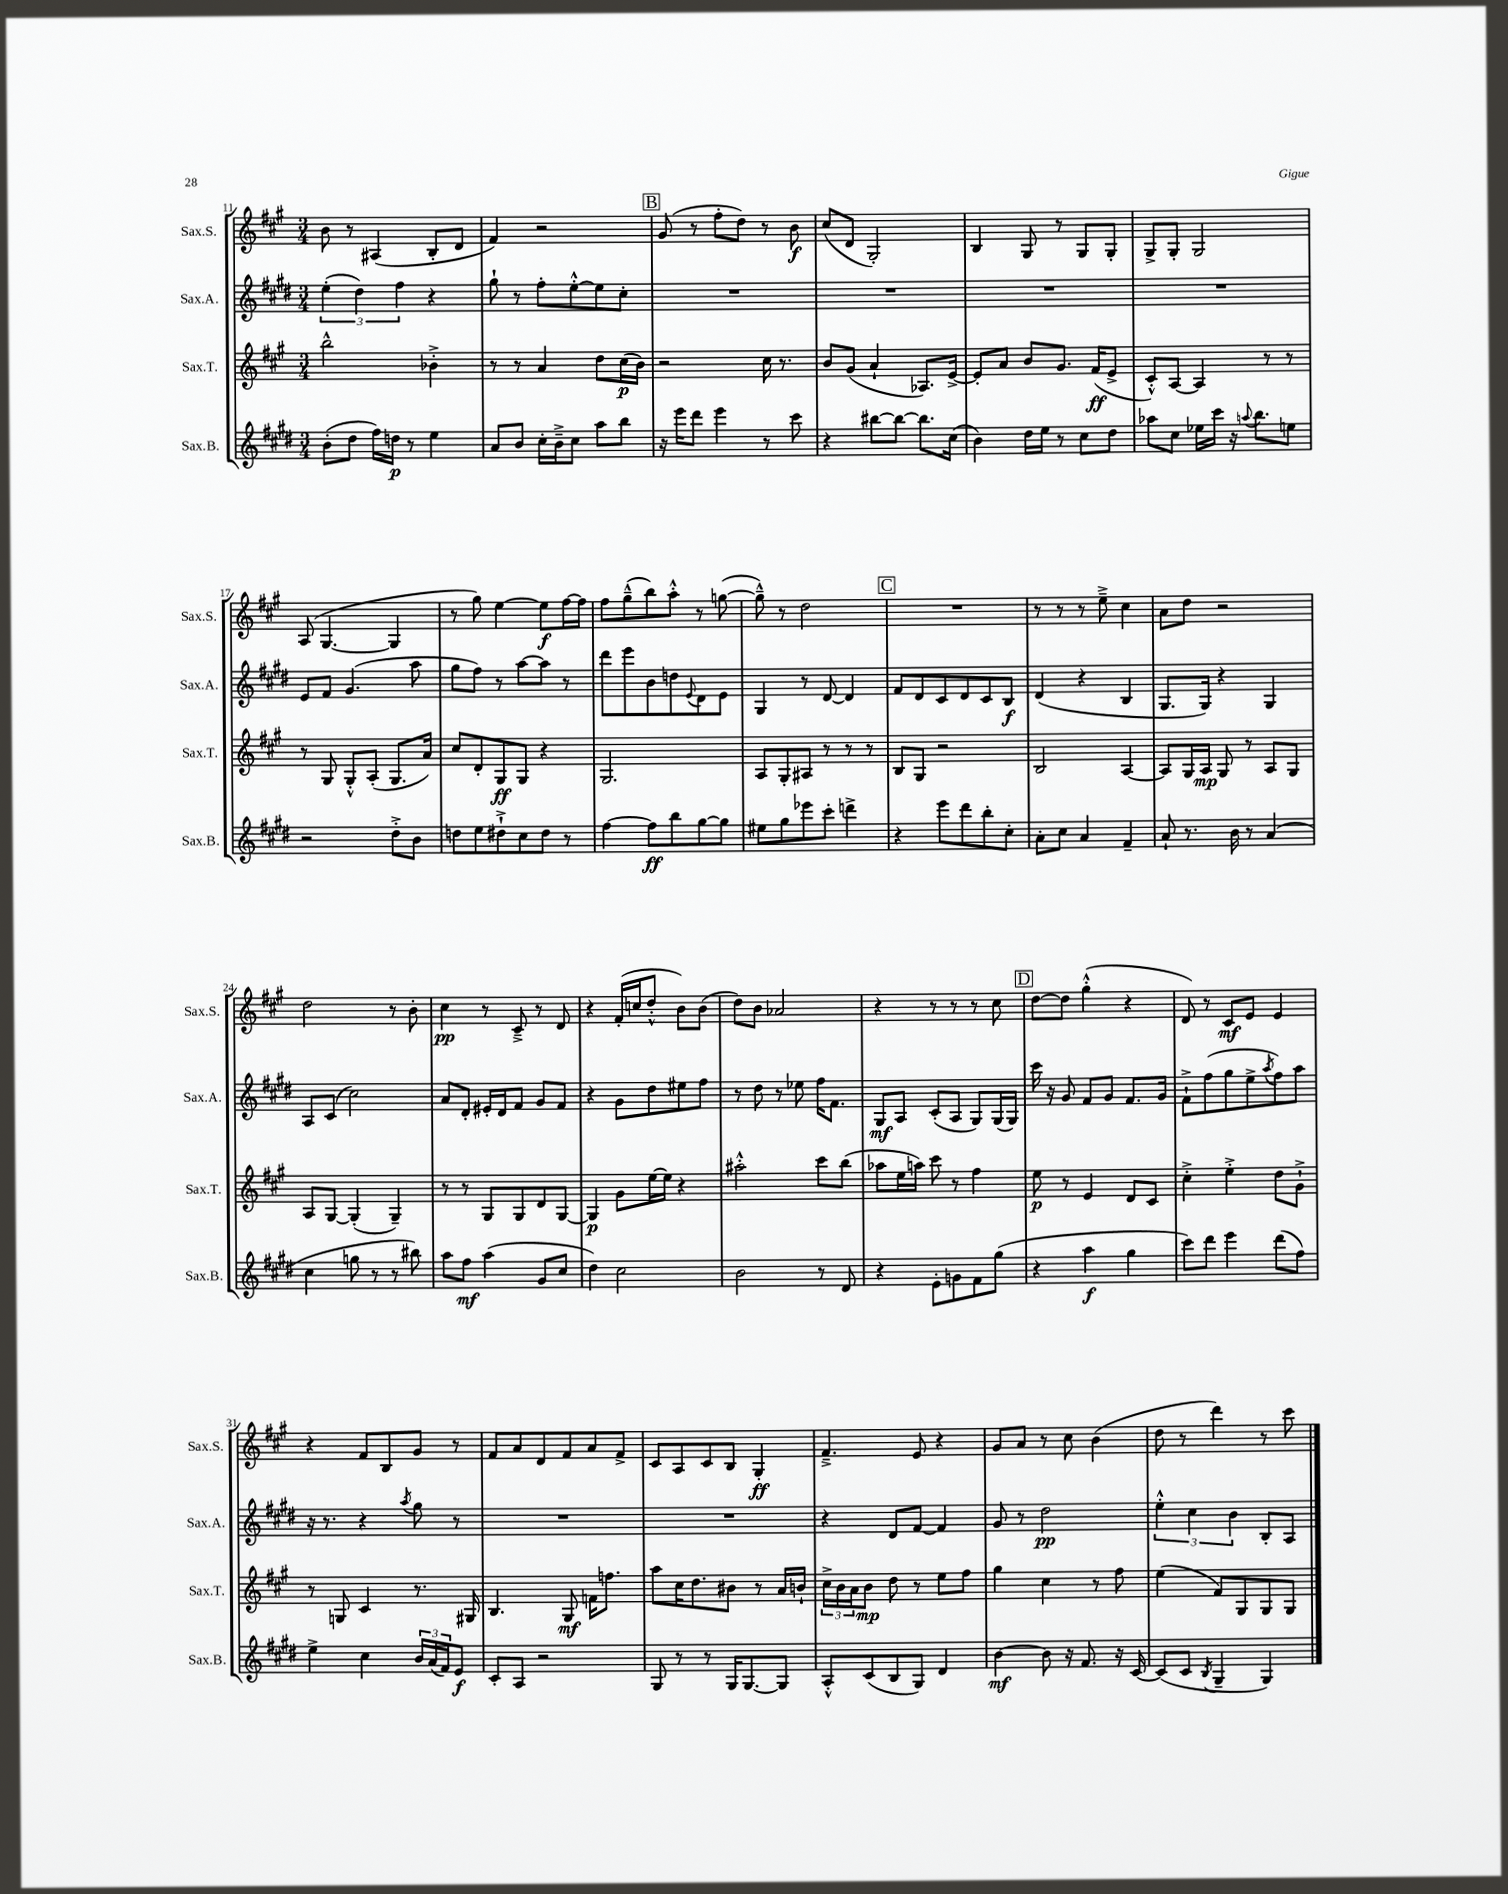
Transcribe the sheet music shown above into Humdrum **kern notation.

**kern	**dynam	**kern	**dynam	**kern	**dynam	**kern	**dynam
*part4	*part4	*part3	*part3	*part2	*part2	*part1	*part1
*staff4	*staff4	*staff3	*staff3	*staff2	*staff2	*staff1	*staff1
*I"Sax.B.	*	*I"Sax.T.	*	*I"Sax.A.	*	*I"Sax.S.	*
*I'Sax.B.	*	*I'Sax.T.	*	*I'Sax.A.	*	*I'Sax.S.	*
*clefG2	*	*clefG2	*	*clefG2	*	*clefG2	*
*k[f#c#g#d#]	*	*k[f#c#g#]	*	*k[f#c#g#d#]	*	*k[f#c#g#]	*
*M3/4	*	*M3/4	*	*M3/4	*	*M3/4	*
=11	=11	=11	=11	=11	=11	=11	=11
(8b'\L	.	2bb^^\	.	(6ee'\	.	8b\	.
8dd#\J	.	.	.	.	.	8r	.
.	.	.	.	6dd#\)	.	.	.
16ff#\LL)	.	.	.	.	.	(4A#X/	.
16ddn\JJ	p	.	.	.	.	.	.
.	.	.	.	6ff#\	.	.	.
8r	.	.	.	.	.	.	.
4ee\	.	4b-X'^\	.	4r	.	8B'/L	.
.	.	.	.	.	.	8d/J	.
=12	=12	=12	=12	=12	=12	=12	=12
8a/L	.	8r	.	8gg#`\	.	4f#/)	.
8b/J	.	8r	.	8r	.	.	.
16cc#'\LL	.	4a/	.	8ff#'\L	.	2r	.
16b~^\J	.	.	.	.	.	.	.
8cc#\J	.	.	.	[8ee'^^\	.	.	.
8aa\L	.	8dd\L	.	8ee\]	.	.	.
8bb\J	.	(16cc#\L	p	8cc#'\J	.	.	.
.	.	16b\JJ)	.	.	.	.	.
!!LO:REH:place=s1:t=B
=13	=13	=13	=13	=13	=13	=13	=13
16r	.	2r	.	2.r	.	(8g#/	.
16eee\KL	.	.	.	.	.	.	.
8ddd#\J	.	.	.	.	.	8r	.
4eee\	.	.	.	.	.	8ff#'\L	.
.	.	.	.	.	.	8dd\J)	.
8r	.	16cc#\	.	.	.	8r	.
.	.	8.r	.	.	.	.	.
8ccc#\	.	.	.	.	.	8b\	f
=14	=14	=14	=14	=14	=14	=14	=14
4r	.	8b/L	.	2.r	.	(8cc#/L	.
.	.	(8g#/J	.	.	.	8d/J	.
[8bb#X\L	.	4a`/	.	.	.	2G#'/)	.
8bb#\J_	.	.	.	.	.	.	.
8.bb#\L]	.	8.A-X/L)	.	.	.	.	.
(16cc#\Jk	.	[16e^/Jk	.	.	.	.	.
=15	=15	=15	=15	=15	=15	=15	=15
4b\)	.	8e'/L]	.	2.r	.	4B/	.
.	.	8a/J	.	.	.	.	.
16dd#\LL	.	8b/L	.	.	.	8G#/	.
16ee\JJ	.	.	.	.	.	.	.
8r	.	8.g#/J	.	.	.	8r	.
8cc#\L	.	.	.	.	.	8G#/L	.
.	.	(16f#/KL	ff	.	.	.	.
8dd#\J	.	8e^/J	.	.	.	8G#'/J	.
=16	=16	=16	=16	=16	=16	=16	=16
8aa-X\L	.	8c#'^^/L)	.	2.r	.	8G#^/L	.
8cc#\J	.	[8A/J	.	.	.	8G#'/J	.
16ee-X\LL	.	4A/]	.	.	.	2G#/	.
16ccc#\JJ	.	.	.	.	.	.	.
16r	.	.	.	.	.	.	.
8qqaan/	.	.	.	.	.	.	.
8.bb\L	.	.	.	.	.	.	.
.	.	8r	.	.	.	.	.
8een\J	.	8r	.	.	.	.	.
!!LO:LB:g=z
=17	=17	=17	=17	=17	=17	=17	=17
2r	.	8r	.	8e/L	.	(8A/	.
.	.	8G#/	.	8f#/J	.	[4.G#/	.
.	.	8G#'^^/L	.	(4.g#/	.	.	.
.	.	(8A'/J	.	.	.	.	.
8dd#'^\L	.	8.G#/L	.	.	.	4G#/]	.
8b\J	.	.	.	8aa\	.	.	.
.	.	16a/Jk)	.	.	.	.	.
=18	=18	=18	=18	=18	=18	=18	=18
8ddn\L	.	8cc#/L	.	8gg#\L	.	8r	.
8ee\	.	8d'/	.	8ff#\J)	.	8gg#\)	.
8dd#X`^\	.	8G#/	ff	8r	.	[4ee\	.
8cc#\	.	8G#/J	.	[8aa\L	.	.	.
8dd#\J	.	4r	.	8aa\J]	.	8ee\L]	f
8r	.	.	.	8r	.	[16ff#\L	.
.	.	.	.	.	.	16ff#\JJ]	.
=19	=19	=19	=19	=19	=19	=19	=19
[4ff#\	.	2.G#/	.	8ddd#\L	.	8ff#\L	.
.	.	.	.	8eee\	.	(8gg#~^^\	.
8ff#\L]	ff	.	.	8b\	.	8bb\)	.
8bb\	.	.	.	8ddn\	.	8aa'^^\J	.
.	.	.	.	8qqe/	.	.	.
[8gg#\	.	.	.	8d#\	.	8r	.
8gg#\J]	.	.	.	8e\J	.	([8ggn\	.
=20	=20	=20	=20	=20	=20	=20	=20
8ee#X\L	.	8A/L	.	4G#/	.	8gg~^^\])	.
8gg#\	.	8G#'/	.	.	.	8r	.
8eee-X\	.	8A#X/J	.	8r	.	2dd\	.
8ccc#'\J	.	8r	.	[8d#/	.	.	.
4dddn^\	.	8r	.	4d#/]	.	.	.
.	.	8r	.	.	.	.	.
!!LO:REH:place=s1:t=C
=21	=21	=21	=21	=21	=21	=21	=21
4r	.	8B/L	.	8f#/L	.	2.r	.
.	.	8G#/J	.	8d#/	.	.	.
8eee\L	.	2r	.	8c#/	.	.	.
8ddd#\	.	.	.	8d#/	.	.	.
8bb'\	.	.	.	8c#/	.	.	.
8cc#'\J	.	.	.	8B/J	f	.	.
=22	=22	=22	=22	=22	=22	=22	=22
8a'\L	.	2B/	.	(4d#/	.	8r	.
8cc#\J	.	.	.	.	.	8r	.
4a/	.	.	.	4r	.	8r	.
.	.	.	.	.	.	8ee~^\	.
4f#~/	.	[4A/	.	4B/	.	4cc#\	.
=23	=23	=23	=23	=23	=23	=23	=23
8a`/	.	8A/L]	.	8.G#/L	.	8a\L	.
8.r	.	16G#/L	.	.	.	8dd\J	.
.	.	16A/JJ	mp	16G#/Jk)	.	.	.
.	.	8G#/	.	4r	.	2r	.
16b\	.	.	.	.	.	.	.
8r	.	8r	.	.	.	.	.
(4a/	.	8A/L	.	4G#/	.	.	.
.	.	8G#/J	.	.	.	.	.
!!LO:LB:g=z
=24	=24	=24	=24	=24	=24	=24	=24
4cc#\	.	8A/L	.	8A/L	.	2dd\	.
.	.	[8G#/J	.	(8c#/J	.	.	.
8ggn\	.	(4G#'/]	.	2cc#\)	.	.	.
8r	.	.	.	.	.	.	.
8r	.	4G#~/)	.	.	.	8r	.
8bb#X\)	.	.	.	.	.	8b'\	.
=25	=25	=25	=25	=25	=25	=25	=25
8aa\L	.	8r	.	8a/L	.	4cc#\	pp
8ff#\J	mf	8r	.	8d#'/J	.	.	.
(4aa\	.	8G#/L	.	16e#X'/LL	.	8r	.
.	.	.	.	16d#/J	.	.	.
.	.	8G#/	.	8f#/J	.	8c#~^/	.
8g#/L	.	8d/	.	8g#/L	.	8r	.
8cc#/J	.	[8G#/J	.	8f#/J	.	8d/	.
=26	=26	=26	=26	=26	=26	=26	=26
4dd#\)	.	4G#/]	p	4r	.	4r	.
2cc#\	.	8g#\L	.	8g#\L	.	(16f#'/LL	.
.	.	.	.	.	.	16ccn/J	.
.	.	[16ee\L	.	8dd#\	.	8dd'^^/J	.
.	.	16ee\JJ]	.	.	.	.	.
.	.	4r	.	8ee#X\	.	8b\L)	.
.	.	.	.	8ff#\J	.	(8b\J	.
=27	=27	=27	=27	=27	=27	=27	=27
2b\	.	2aa#X'^^\	.	8r	.	8dd\L)	.
.	.	.	.	8dd#\	.	8b\J	.
.	.	.	.	8r	.	2a-X/	.
.	.	.	.	8ee-X\	.	.	.
8r	.	8ccc#\L	.	16ff#\KL	.	.	.
.	.	.	.	8.f#\J	.	.	.
8d#/	.	(8bb\J	.	.	.	.	.
=28	=28	=28	=28	=28	=28	=28	=28
4r	.	8aa-X\L	.	8G#/L	mf	4r	.
.	.	16ee\L	.	8A/J	.	.	.
.	.	16aan\JJ)	.	.	.	.	.
8e'\L	.	8ccc#\	.	(8c#'/L	.	8r	.
8gn\	.	8r	.	8A/J	.	8r	.
8f#\	.	4ff#\	.	8G#/L)	.	8r	.
(8gg#\J	.	.	.	(16G#/L	.	8cc#\	.
.	.	.	.	16G#/JJ)	.	.	.
!!LO:REH:place=s1:t=D
=29	=29	=29	=29	=29	=29	=29	=29
4r	.	8ee\	p	16ccc#\	.	[8dd\L	.
.	.	.	.	16r	.	.	.
.	.	8r	.	8g#/	.	8dd\J]	.
4aa\	f	4e/	.	8f#/L	.	(4gg#'^^\	.
.	.	.	.	8g#/J	.	.	.
4gg#\	.	8d/L	.	8.f#/L	.	4r	.
.	.	8c#/J	.	.	.	.	.
.	.	.	.	16g#/Jk	.	.	.
=30	=30	=30	=30	=30	=30	=30	=30
8ccc#\L)	.	4cc#'^\	.	8f#`^\L	.	8d/)	.
8ddd#\J	.	.	.	(8ff#\	.	8r	.
4eee\	.	4ee'^\	.	8gg#\	.	8c#/L	mf
.	.	.	.	8ee^\	.	8e/J	.
.	.	.	.	8qaa/	.	.	.
(8ddd#\L	.	8dd\L	.	8ff#\)	.	4e/	.
8ff#\J)	.	8g#`^\J	.	8aa\J	.	.	.
!!LO:LB:g=z
=31	=31	=31	=31	=31	=31	=31	=31
4ee^\	.	8r	.	16r	.	4r	.
.	.	.	.	8.r	.	.	.
.	.	8Gn/	.	.	.	.	.
4cc#\	.	4c#/	.	4r	.	8f#/L	.
.	.	.	.	.	.	8B/	.
.	.	.	.	8qaa/	.	.	.
24b/LL	.	8.r	.	8gg#\	.	8g#/J	.
(24a/	.	.	.	.	.	.	.
24f#/J)	.	.	.	.	.	.	.
8e/J	f	.	.	8r	.	8r	.
.	.	16G#X/	.	.	.	.	.
=32	=32	=32	=32	=32	=32	=32	=32
8c#'/L	.	4.B/	.	2.r	.	8f#/L	.
8A/J	.	.	.	.	.	8a/	.
2r	.	.	.	.	.	8d/	.
.	.	8G#/	mf	.	.	8f#/	.
.	.	16fn\KL	.	.	.	8a/	.
.	.	8.ffn\J	.	.	.	.	.
.	.	.	.	.	.	8f#^/J	.
=33	=33	=33	=33	=33	=33	=33	=33
8G#/	.	8aa\L	.	2.r	.	8c#/L	.
8r	.	16cc#\K	.	.	.	8A/	.
.	.	8.dd\	.	.	.	.	.
8r	.	.	.	.	.	8c#/	.
16G#/KL	.	8b#X\J	.	.	.	8B/J	.
[8.G#/	.	.	.	.	.	.	.
.	.	8r	.	.	.	4G#'/	ff
8G#/J]	.	16a/LL	.	.	.	.	.
.	.	16bn`/JJ	.	.	.	.	.
=34	=34	=34	=34	=34	=34	=34	=34
8A'^^/L	.	24cc#^\LL	.	4r	.	4.f#~^/	.
.	.	24b\	.	.	.	.	.
.	.	24a\J	.	.	.	.	.
(8c#/	.	8b\J	mp	.	.	.	.
8B/	.	8dd\	.	8d#/L	.	.	.
8G#/J)	.	8r	.	[8f#/J	.	8e/	.
4d#/	.	8ee\L	.	4f#/]	.	4r	.
.	.	8ff#\J	.	.	.	.	.
=35	=35	=35	=35	=35	=35	=35	=35
[4b\	mf	4gg#\	.	8g#/	.	8g#/L	.
.	.	.	.	8r	.	8a/J	.
8b\]	.	4cc#\	.	2dd#\	pp	8r	.
16r	.	.	.	.	.	8cc#\	.
8.f#/	.	.	.	.	.	.	.
.	.	8r	.	.	.	(4b\	.
16r	.	8ff#\	.	.	.	.	.
[16c#/	.	.	.	.	.	.	.
=36	=36	=36	=36	=36	=36	=36	=36
(8c#/L]	.	(4ee\	.	6ee'^^\	.	8dd\	.
8c#/J	.	.	.	.	.	8r	.
.	.	.	.	6cc#\	.	.	.
8qB/	.	.	.	.	.	.	.
4G#~/	.	8f#/L)	.	.	.	4ddd\)	.
.	.	.	.	6b\	.	.	.
.	.	8G#/	.	.	.	.	.
4G#/)	.	8G#/	.	8B'/L	.	8r	.
.	.	8G#/J	.	8A/J	.	8ccc#\	.
==	==	==	==	==	==	==	==
*-	*-	*-	*-	*-	*-	*-	*-
